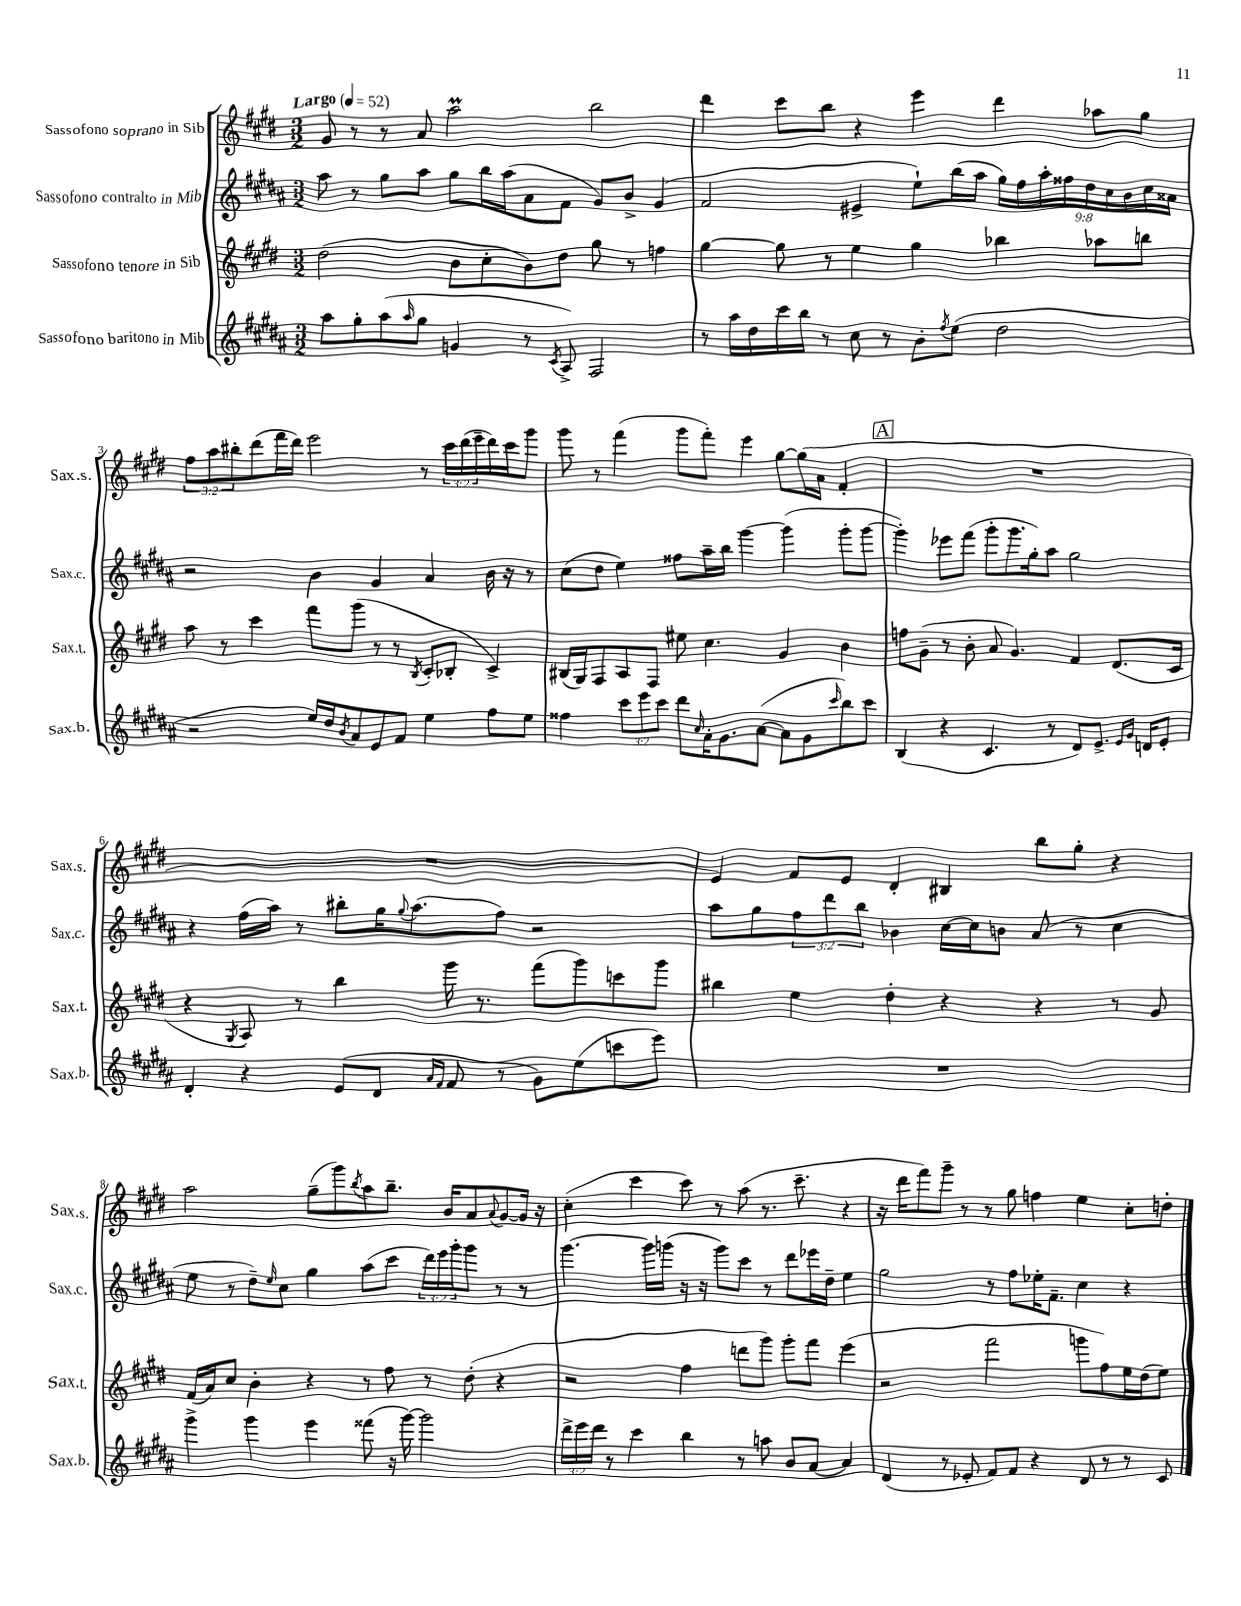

**kern	**kern	**kern	**kern
*part4	*part3	*part2	*part1
*staff4	*staff3	*staff2	*staff1
*I"Sassofono baritono in Mib	*I"Sassofono tenore in Sib	*I"Sassofono contralto in Mib	*I"Sassofono soprano in Sib
*I'Sax.b.	*I'Sax.t.	*I'Sax.c.	*I'Sax.s.
*clefG2	*clefG2	*clefG2	*clefG2
*k[f#c#g#d#a#]	*k[f#c#g#d#]	*k[f#c#g#d#a#]	*k[f#c#g#d#]
*M3/2	*M3/2	*M3/2	*M3/2
*MM52	*MM52	*MM52	*MM52
=1	=1	=1	=1
!	!	!	!LO:TX:a:B:t=Largo
8aa#\L	(2dd#\	8aa#\	8g#/
8gg#'\	.	8r	8r
(8aa#\	.	8gg#\L	8r
16qqaa#/	.	.	.
8gg#\J	.	8aa#\J	8a/
4gn/	8b\L	8gg#\L	2aaM\
.	8cc#'\	16bb\L	.
.	.	(16aa#\J	.
8r	8b\)	8a#\	.
8qc#/	.	.	.
8A#^/)	8dd#\J	8f#\J	.
2F#/	8gg#\	8g#/L)	2bb\
.	8r	8b^/J	.
.	4ffn\	(4g#/	.
=2	=2	=2	=2
8r	[4gg#\	2f#/	4ddd#\
16aa#\LL	.	.	.
16dd#\	.	.	.
16ccc#\	8gg#\]	.	8ccc#\L
16bb\JJ	.	.	.
8r	8r	.	8bb\J
8cc#\	4ee\	4e#X^/	4r
8r	.	.	.
8b'\L	4gg#\	8ee`\L)	4eee\
8qff#/	.	.	.
(8ee\J	.	(16bb\L	.
.	.	16aa#\JJ	.
2dd#\	4bb-X\	18gg#\LL)	4ddd#\
.	.	18ff#\	.
.	.	18aa#'\	.
.	.	18ff##X\	.
.	.	18dd#\	.
.	8aa-X\L	.	8aa-X\L
.	.	18cc#\	.
.	.	18b\	.
.	8bbn\J	.	8gg#\J
.	.	18cc#\	.
.	.	18a##X\JJ	.
!!LO:LB:g=z
=3	=3	=3	=3
2r	8aa\	2r	12ff#\L
.	.	.	12aa\
.	8r	.	.
.	.	.	12bb#X'\
.	4ccc#\	.	(8ddd#\
.	.	.	16fff#\L
.	.	.	16ddd#\JJ)
16ee/LL)	8fff#\L	4b\	2eee\
16dd#/J	.	.	.
8qb/	.	.	.
8a#/	(8ggg#\J	.	.
8e/	8r	4g#/	.
8f#/J	8r	.	.
.	8qB/	.	.
4ee\	8c#'/L	4a#/	8r
.	8B-X'/J	.	24ccc#\LL
.	.	.	(24ddd#\
.	.	.	24eee~\
8ff#\L	4c#^/)	16b\	16ddd#\)
.	.	16r	16ccc#\J
8ee\J	.	8r	8ggg#\J
=4	=4	=4	=4
4ff##X\	(16B#X/LL	(8cc#\L	8ggg#\
.	16G#/J)	.	.
.	8F#/	8dd#\J	8r
12ccc#\L	8A/	4ee\)	(4fff#\
12eee\	.	.	.
.	8F#/J	.	.
12ccc#\J	.	.	.
8ddd#\L	8ee#X\	8ff##X\L	8ggg#\L
16qqcc#/	.	.	.
16a#'\K	4.cc#\	16aa#~\L	8fff#'\J)
8.g#\	.	16bb\JJ	.
.	.	[4ggg#\	4eee\
([8a#\J	.	.	.
8a#\L]	4g#/	(4ggg#\]	[8gg#\L
8g#\	.	.	(16gg#\L]
.	.	.	16a\JJ
16qqccc#/	.	.	.
8bb\)	4b\	8ggg#'\L	4f#'/
8ccc#\J	.	[8ggg#\J	.
!!LO:REH:place=s1:t=A
=5	=5	=5	=5
(4B/	8ffn\L	4ggg#'\])	1.r
.	(8g#~\J	.	.
4r	8r	8eee-X\L	.
.	8b'\	(8fff#\J	.
4.c#/	8a/	8ggg#'\L	.
.	4.g#/)	8.ggg#\	.
.	.	16gg#'\k)	.
8r	.	8aa#\J	.
8d#/L)	4f#/	2gg#\	.
8.e^/J	.	.	.
.	(8.d#/L	.	.
16qqe/LL	.	.	.
16qqg#/JJ	.	.	.
16dn/KL	.	.	.
8e'/J	.	.	.
.	16c#/Jk	.	.
!!LO:LB:g=z
=6	=6	=6	=6
4d#'/	4r	4r	1.r
.	8qG#/	.	.
4r	8A/)	(16ff#\LL	.
.	.	16aa#\JJ)	.
.	8r	8r	.
(8e/L	4bb\	8bb#X'\L	.
8d#/J	.	16gg#\K	.
.	.	8qqgg#/	.
.	.	(8.aa#\	.
16qqa#/LL	.	.	.
16qqf#/JJ	.	.	.
8f#/	16ggg#\	.	.
.	8.r	.	.
8r	.	8ff#\J)	.
8g#\L)	(8fff#\L	2r	.
(8ee\	8ggg#\)	.	.
8cccn\	8cccn\	.	.
8eee\J)	8ggg#\J	.	.
=7	=7	=7	=7
1.r	4bb#X\	8aa#\L	4e/)
.	.	8gg#\	.
.	4ee\	12ff#\	8f#/L
.	.	12ddd#\	.
.	.	.	8e/J
.	.	12bb\J	.
.	4dd#'\	4b-X\	4d#'/
.	4r	[16cc#\LL	4B#X/
.	.	16cc#\J]	.
.	.	8bn\J	.
.	4r	(8a#/	8bb\L
.	.	8r	8gg#'\J
.	8r	4cc#\	4r
.	8g#/	.	.
!!LO:LB:g=z
=8	=8	=8	=8
4ggg#^\	(16f#/LL	8ee\	2aa\
.	16a/J)	.	.
.	8cc#/J	8r	.
4ggg#\	4b'\	8dd#~\L)	.
.	.	16qqee/	.
.	.	8cc#\J	.
4eee\	4r	4gg#\	(8gg#~\L
.	.	.	8ggg#\)
.	.	.	8qbb/
(8fff##X\	8r	(8aa#\L	8aa\
16r	8ff#\	8ccc#\J	8.bb~\J
[16ggg#\)	.	.	.
2ggg#\]	8r	24ddd#\LL)	.
.	.	24eee\	.
.	.	.	16b/KL
.	.	24ggg#'\J	.
.	(8dd#'\	8ggg#\J	8a/
.	.	.	8qqa/
.	4r	8r	[8g#/
.	.	8r	16g#/Jk]
.	.	.	16r
=9	=9	=9	=9
24ddd#^\LL	2r	[4.ggg#\	(4cc#'\
24eee\	.	.	.
24ddd#\JJ	.	.	.
8r	.	.	.
4ccc#\	.	.	4ccc#\
.	.	16ggg#\LL]	.
.	.	(16gggn\JJ	.
4bb\	4ff#\	16r	8ccc#\)
.	.	16r	.
.	.	8ggg\L)	8r
8r	8dddn\L	8ccc#\J	(8aa\
8aan\	8ggg#\J)	8r	8.r
8b/L	8ggg#'\L	8ddd#\L	.
.	.	.	8.ccc#~\
[8a#/J	8fff#\J	16eee-X\L	.
.	.	16dd#~\JJ	.
4a#/]	(4eee\	4ee\	4r
=10	=10	=10	=10
(4d#/	2r	2gg#\	16r
.	.	.	16ddd#\KL
.	.	.	8fff#\)
8r	.	.	8ggg#~\J
8e-X'/	.	.	8r
8f#/L)	2fff#\	8r	8r
8f#/J	.	8ff#\L	8gg#\
4r	.	16ee-X'\K	4ffn\
.	.	8.f#~\J	.
8d#/	8gggn\L	4cc#\	4ee\
8r	8ff#\)	.	.
8r	16ee\L	4r	8cc#'\L
.	(16dd#\J	.	.
8c#/	8ee\J)	.	8ddn'\J
==	==	==	==
*-	*-	*-	*-
